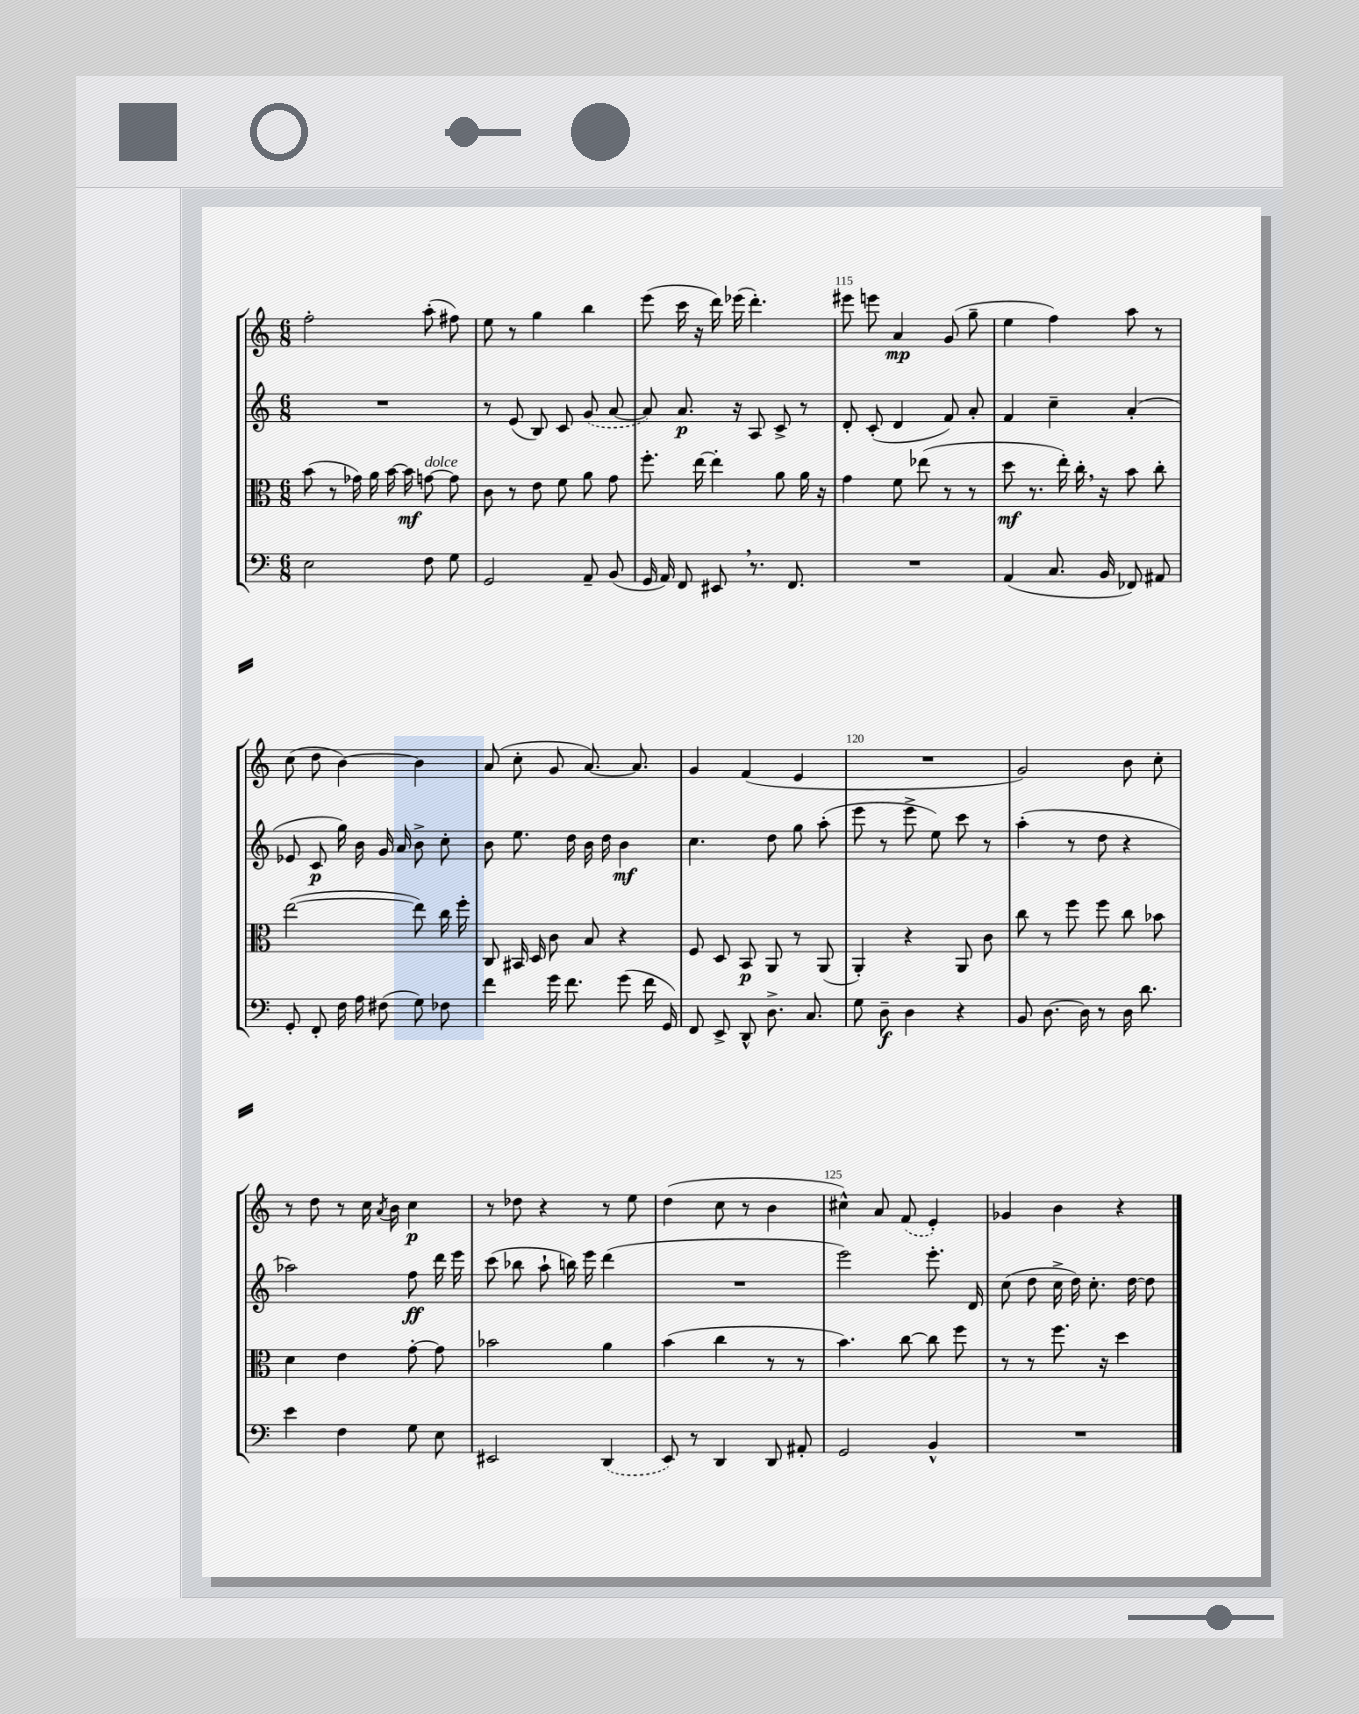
<<
\new StaffGroup <<
\new Staff = "s0" {
    \clef treble \key c \major \numericTimeSignature \time 6/8
    \autoBeamOff f''2-. a''8-.( fis''8) |
    e''8 r8 g''4 b''4 |
    e'''8( c'''16 r16 d'''16) ees'''16( d'''4.-.) |
    eis'''8 e'''8 a'4\mp g'8( g''8-- |
    e''4 f''4) a''8 r8 |
    c''8( d''8 b'4~) b'4 |
    a'8( c''8-. g'8 a'8.~) a'8. |
    g'4 f'4( e'4 |
    R2. |
    g'2) b'8 c''8-. |
    r8 d''8 r8 c''16 \acciaccatura { a'8 } b'16 c''4\p |
    r8 des''8 r4 r8 e''8 |
    d''4( c''8 r8 b'4 |
    cis''4-^) a'8 \once \slurDashed f'8( e'4-.) |
    ges'4 b'4 r4 \bar "|." |
}
\new Staff = "s1" {
    \clef treble \key c \major \numericTimeSignature \time 6/8
    \autoBeamOff R2. |
    r8 e'8( b8) c'8 \once \slurDashed g'8( a'8~ |
    a'8) a'8.\p r16 a8 c'8-> r8 |
    d'8-. c'8-.( d'4 f'8) a'8-. |
    f'4 c''4-- a'4-.( |
    ees'8 c'8\p g''16) b'16 g'16 a'16 b'8-> c''8-. |
    b'8 e''8. d''16 b'16 d''16 b'4\mf |
    c''4. d''8 g''8 a''8-.( |
    e'''8 r8 e'''8-> e''8) c'''8 r8 |
    a''4-.( r8 d''8 r4 |
    aes''2) f''8\ff d'''16 e'''16 |
    c'''8( bes''8 a''8-! b''16) e'''16 d'''4( |
    R2. |
    e'''2) e'''8.-. d'16 |
    c''8( d''8 c''16-> d''16) c''8.-. d''16~ d''8 \bar "|." |
}
\new Staff = "s2" {
    \clef alto \key c \major \numericTimeSignature \time 6/8
    \autoBeamOff b'8( r8 ges'16) a'16 b'16~ b'16\mf g'8~^\markup { \italic "dolce" } g'8 |
    c'8 r8 e'8 f'8 a'8 g'8 |
    f''8.-. e''16~ e''4-. a'8 a'16 r16 |
    g'4 f'8 ees''8( r8 r8 |
    d''8\mf r8. e''16-.) c''16-. \breathe r16 b'8 c''8-. |
    e''2~( e''8) c''16 f''16-. |
    c8 bis,16 d16 c'8 b8 r4 |
    f8 d8 b,8\p a,8 r8 a,8( |
    a,4-.) r4 a,8 c'8 |
    c''8 r8 f''8 f''8 c''8 bes'8 |
    d'4 e'4 g'8~-. g'8 |
    bes'2 a'4 |
    b'4( c''4 r8 r8 |
    b'4.) c''8~ c''8 f''8 |
    r8 r8 f''8. r16 d''4 \bar "|." |
}
\new Staff = "s3" {
    \clef bass \key c \major \numericTimeSignature \time 6/8
    \autoBeamOff e2 f8 g8 |
    g,2 a,8-- b,8( |
    g,16 a,16) f,8 eis,8 \breathe r8. f,8. |
    R2. |
    a,4( c8. b,16 fes,8) ais,8 |
    g,8-. f,8-. f16 a16 fis8( g8) fes8 |
    f'4 g'16 f'8. g'8( f'16 g,16) |
    f,8 e,8-> d,8-^ d8.-> c8. |
    g8 d8--\f d4 r4 |
    b,8 d8.~ d16 r8 d16 d'8. |
    e'4 f4 g8 e8 |
    eis,2 \once \slurDashed d,4( |
    e,8) r8 d,4 d,8 ais,8-. |
    g,2 b,4-^ |
    R2. \bar "|." |
}
>>
>>
\layout { \context { \Score currentBarNumber = #112 \override BarNumber.break-visibility = ##(#f #t #t) barNumberVisibility = #(every-nth-bar-number-visible 5) } }
